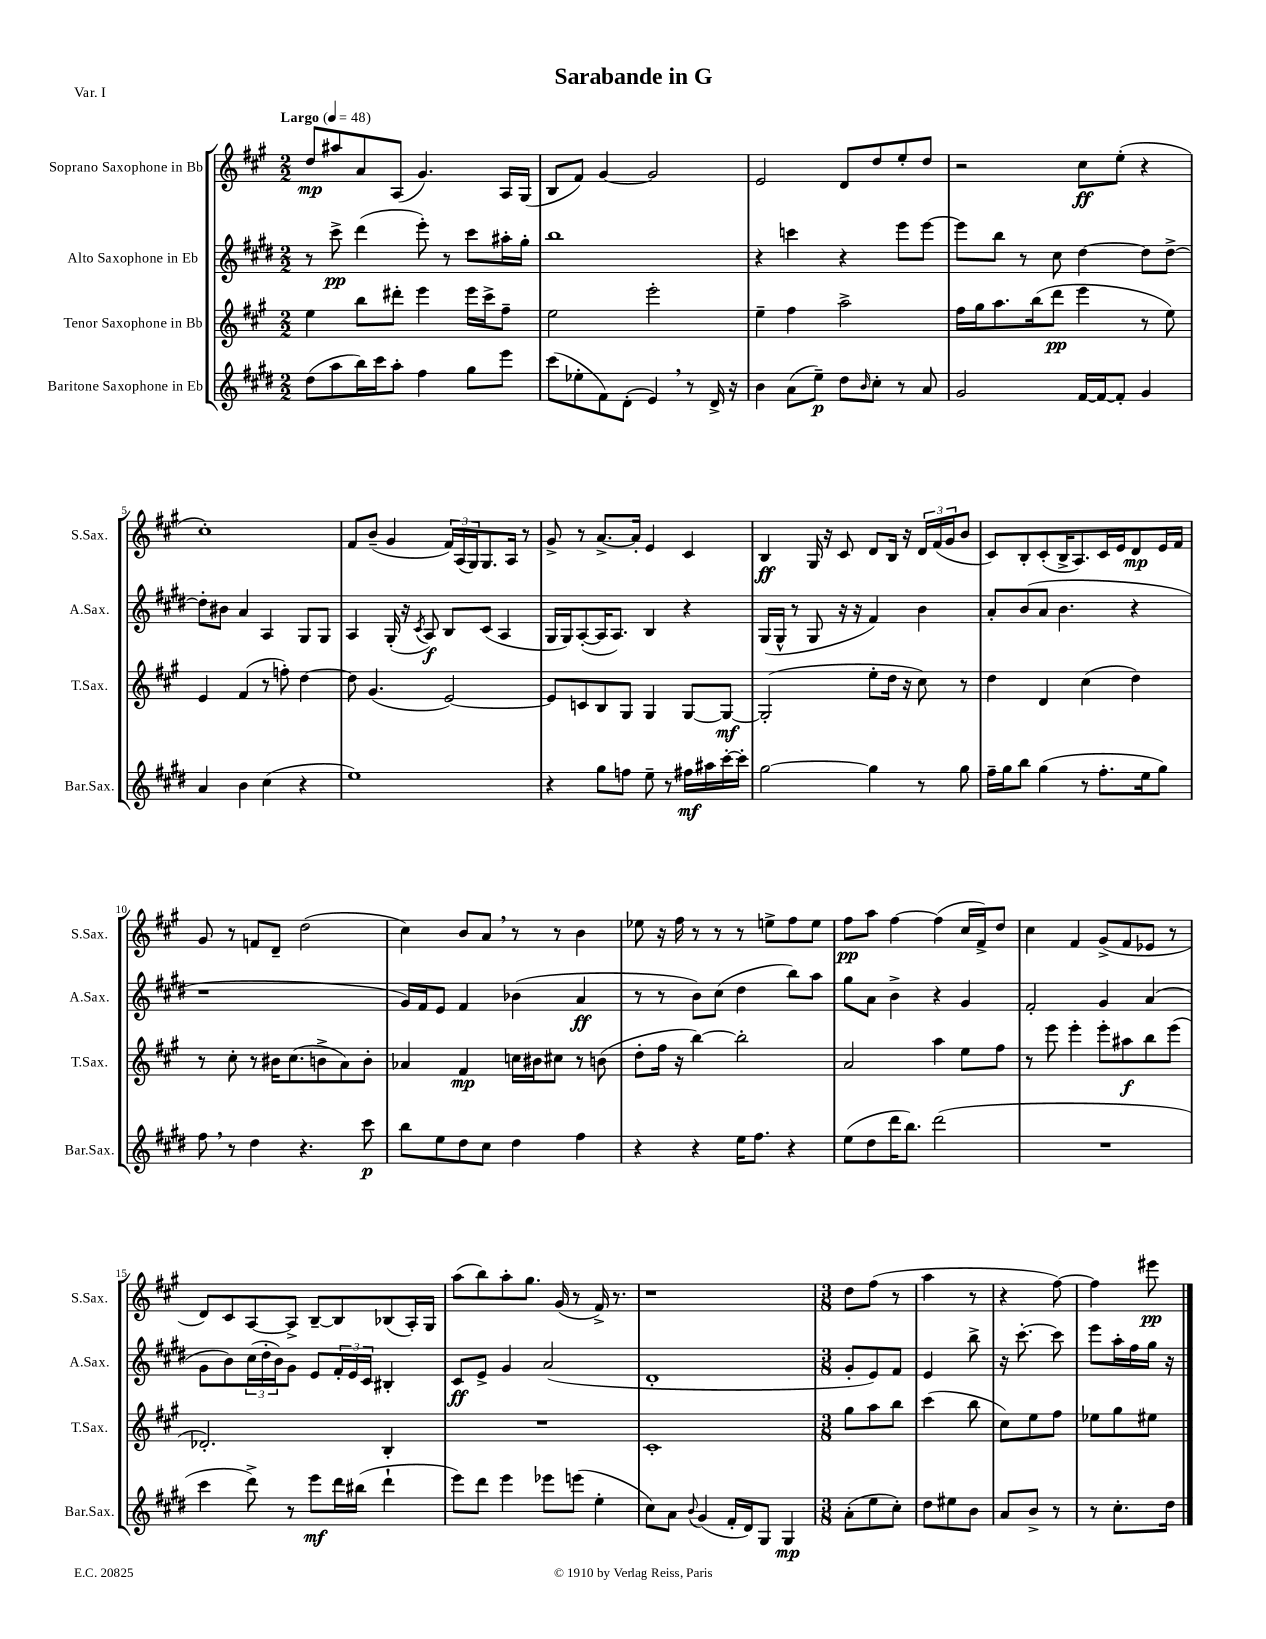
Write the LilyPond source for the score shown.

\header { title = "Sarabande in G" piece = "Var. I" }
<<
\new StaffGroup <<
\new Staff = "s0" \with { instrumentName = "Soprano Saxophone in Bb" shortInstrumentName = "S.Sax." } {
    \clef treble \key a \major \numericTimeSignature \time 2/2 \tempo "Largo" 4 = 48
    d''8\mp ais''8 a'8 a8( gis'4.) a16 gis16( |
    b8 fis'8) gis'4~ gis'2 |
    e'2 d'8 d''8 e''8-. d''8 |
    r2 cis''8\ff e''8-.( r4 |
    cis''1-.) |
    fis'8 b'8--( gis'4 \tuplet 3/2 { fis'16) a16( gis16) } gis8. a16 r8 |
    gis'8-> r8 a'8.~-> a'16-. e'4 cis'4 |
    b4\ff gis16 r16 cis'8 d'8 b16 r16 \tuplet 3/2 { d'16 fis'16( gis'16 } b'8 |
    cis'8) b8-. cis'8-.( b16-> a8.) cis'16 e'16 d'8\mp e'16 fis'16 |
    gis'8 r8 f'8 d'8-- d''2( |
    cis''4) b'8 a'8 \breathe r8 r8 b'4 |
    ees''8 r16 fis''16 r8 r8 r8 e''8-> fis''8 e''8 |
    fis''8\pp a''8 fis''4~ fis''4( cis''16 fis'16->) d''8 |
    cis''4 fis'4 gis'8->( fis'8 ees'8 r8 |
    d'8) cis'8 a8~ a8-> b8~-- b8 bes8( a16-.) gis16 |
    a''8( b''8) a''8-. gis''8. gis'16( r8 fis'16->) r8. |
    r1 |
    \numericTimeSignature \time 3/8 d''8 fis''8( r8 |
    a''4 r8 |
    r4 fis''8~) |
    fis''4 eis'''8\pp \bar "|." |
}
\new Staff = "s1" \with { instrumentName = "Alto Saxophone in Eb" shortInstrumentName = "A.Sax." } {
    \clef treble \key e \major \numericTimeSignature \time 2/2
    r8 cis'''8->\pp dis'''4( e'''8-.) r8 cis'''8 ais''16-. gis''16-. |
    b''1 |
    r4 c'''4 r4 e'''8 e'''8~ |
    e'''8 b''8 r8 cis''8 dis''4~ dis''8 dis''8~-> |
    dis''8-. bis'8 a'4 a4 gis8 gis8 |
    a4 gis16-.( r16 \acciaccatura { cis'8 } a8\f) b8 cis'8( a4 |
    gis16 gis16) a8~-.( a16 a8.) b4 r4 |
    gis16( gis16-^ r8 gis8 r16 r16 fis'4) b'4 |
    a'8-. b'8( a'8 b'4. r4 |
    r1 |
    gis'16) fis'16 e'8 fis'4 bes'4( a'4\ff |
    r8 r8 b'8) cis''8( dis''4 b''8) a''8 |
    gis''8 a'8 b'4-> r4 gis'4 |
    fis'2-. gis'4 a'4( |
    gis'8 b'8) \tuplet 3/2 { cis''16( dis''16-. b'16) } gis'8 e'8 \tuplet 3/2 { fis'16-. e'16 cis'16 } bis4-. |
    cis'8\ff e'8-> gis'4 a'2( |
    dis'1-. |
    \numericTimeSignature \time 3/8 gis'8-. e'8) fis'8 |
    e'4 b''8-> |
    r16 cis'''8.~-. cis'''8 |
    e'''8 a''16-. fis''16 gis''16 r16 \bar "|." |
}
\new Staff = "s2" \with { instrumentName = "Tenor Saxophone in Bb" shortInstrumentName = "T.Sax." } {
    \clef treble \key a \major \numericTimeSignature \time 2/2
    e''4 b''8 dis'''8-. e'''4 e'''16 cis'''16-> fis''8-- |
    e''2 e'''2-. |
    e''4-- fis''4 a''2-> |
    fis''16 gis''16 a''8. b''16( d'''8\pp e'''4 r8 e''8) |
    e'4 fis'4( r8 f''8-.) d''4~ |
    d''8 gis'4.( e'2~) |
    e'8 c'8 b8 gis8 gis4 gis8~ gis8~\mf |
    gis2-.( e''8-. d''16 r16 cis''8) r8 |
    d''4 d'4 cis''4( d''4) |
    r8 cis''8-. r8 bis'16 cis''8.( b'8-> a'8) b'8-. |
    aes'4 fis'4\mp c''16 bis'16 cis''8 r8 b'8( |
    d''8-. fis''16 r16 b''4~) b''2-. |
    a'2 a''4 e''8 fis''8 |
    r8 e'''8 e'''4-. e'''8-. ais''8\f b''8 e'''8( |
    des'2.-.) b4-. |
    R1 |
    cis'1-. |
    \numericTimeSignature \time 3/8 gis''8 a''8 b''8 |
    cis'''4( b''8 |
    cis''8) e''8 fis''8 |
    ees''8 gis''8 eis''8 \bar "|." |
}
\new Staff = "s3" \with { instrumentName = "Baritone Saxophone in Eb" shortInstrumentName = "Bar.Sax." } {
    \clef treble \key e \major \numericTimeSignature \time 2/2
    dis''8( a''8 b''16) cis'''16 a''8-. fis''4 gis''8 e'''8 |
    cis'''8( ees''8-. fis'8) dis'8-.( e'4) \breathe r8 dis'16-> r16 |
    b'4 a'8( e''8--\p) dis''8 \grace { b'16 } cis''8-. r8 a'8 |
    gis'2 fis'16~ fis'16~ fis'8-. gis'4 |
    a'4 b'4 cis''4( r4 |
    e''1) |
    r4 gis''8 f''8 e''8-- r8 fis''16\mf ais''16 cis'''16~-. cis'''16-. |
    gis''2~ gis''4 r8 gis''8 |
    fis''16-- gis''16 b''8 gis''4( r8 fis''8.-. e''16 gis''8) |
    fis''8 \breathe r8 dis''4 r4. cis'''8\p |
    b''8 e''8 dis''8 cis''8 dis''4 fis''4 |
    r4 r4 e''16 fis''8. r4 |
    e''8( dis''8 dis'''16 b''8.) dis'''2( |
    R1 |
    cis'''4 dis'''8->) r8 e'''8\mf dis'''16 bis''16( dis'''4-! |
    e'''8) dis'''8 e'''4 ees'''8 e'''8( e''4-. |
    cis''8) a'8 \appoggiatura { b'8 } gis'4( fis'16-. dis'16) gis8 gis4\mp |
    \numericTimeSignature \time 3/8 a'8-.( e''8 cis''8-.) |
    dis''8 eis''8 b'8 |
    a'8 b'8-> r8 |
    r8 cis''8.-. dis''16 \bar "|." |
}
>>
>>
